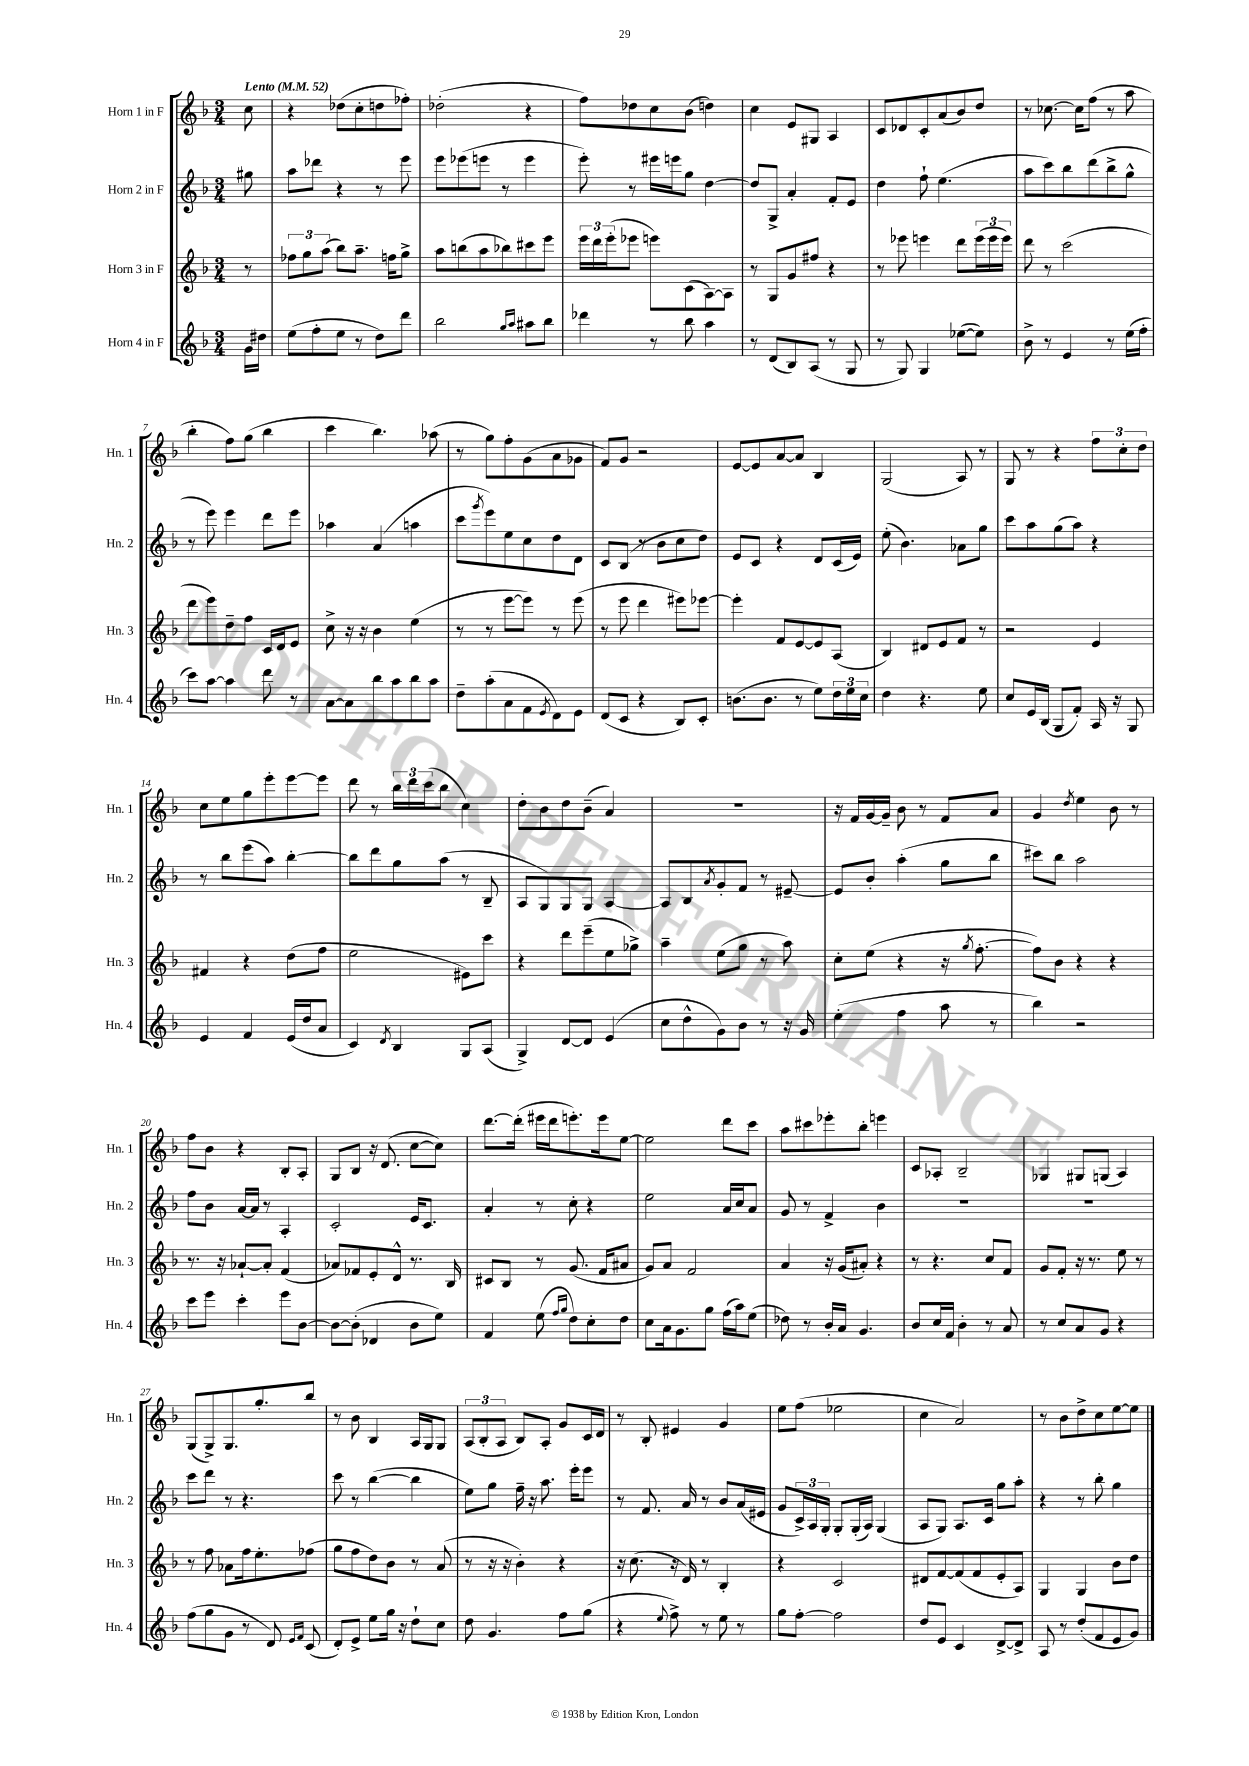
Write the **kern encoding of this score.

**kern	**kern	**kern	**kern
*part4	*part3	*part2	*part1
*staff4	*staff3	*staff2	*staff1
*I"Horn 4 in F	*I"Horn 3 in F	*I"Horn 2 in F	*I"Horn 1 in F
*I'Hn. 4	*I'Hn. 3	*I'Hn. 2	*I'Hn. 1
*clefG2	*clefG2	*clefG2	*clefG2
*k[b-]	*k[b-]	*k[b-]	*k[b-]
*M3/4	*M3/4	*M3/4	*M3/4
*MM52	*MM52	*MM52	*MM52
=	=	=	=
!	!	!	!LO:TX:a:B:t=Lento
16g\LL	8r	8gg#X\	8cc\
16dd#X\JJ	.	.	.
=1	=1	=1	=1
(8ee\L	12ff-X\L	8aa\L	4r
.	12gg\	.	.
8ff'\	.	8ddd-X\J	.
.	(12aa\J	.	.
8ee\J	8bb-\L)	4r	(8dd-X\L
8r	8.aa~\J	.	8cc'\
8dd\L)	.	8r	8ddn\
.	16ffn\KL	.	.
8ddd\J	8gg^\J	8eee\	8ff-X'\J)
=2	=2	=2	=2
2bb-\	8aa\L	8eee\L	(2dd-X'\
.	(8bbn\	(8eee-X\	.
.	8aa\	8eeen\J	.
.	8bb-X\)	8r	.
16qqgg/LL	.	.	.
16qqaa/JJ	.	.	.
8aa#X\L	8ccc#X\	4eee\	4r
8bb-\J	8eee\J	.	.
=3	=3	=3	=3
4ddd-X\	24eee\LL	8eee'\)	8ff\L)
.	24ddd\	.	.
.	(24eee'\J	.	.
.	8eee-X\J	8r	8dd-X\
8r	8eeen\L)	16eee#X\LL	8cc\
.	.	16eeen\J	.
8bb-\	(8c\	8gg\J	(8b-\J
4aa\	[8A\)	[4dd\	4ddn\)
.	8A\J]	.	.
=4	=4	=4	=4
8r	8r	8dd/L]	4cc\
(8d/L	8G/L	8G^/J	.
8B-/)	8g/	4a'/	8e/L
(8A/J	8ff#X/J	.	8G#X/J
8r	4r	8f'/L	4A/
8G/	.	8e/J	.
=5	=5	=5	=5
8r	8r	4dd\	8c/L
8G/)	8eee-X\	.	8d-X/
4G/	4eeen\	8ff`\	8c'/
.	.	(4.ee\	(8a/
([8ee-X\L	8ddd\L	.	8b-/)
8ee-\J])	(24eee\L	.	8dd/J
.	24eee\	.	.
.	24eee\JJ)	.	.
=6	=6	=6	=6
8b-^\	8ddd\	8aa\L	8r
8r	8r	8ccc\)	[8.cc-X\
4e/	(2ccc\	8bb-\	.
.	.	.	16cc-\KL]
.	.	(8ddd\	(8ff\J
8r	.	8bb-^\	8r
(16ee\LL	.	8gg^^\J	8aa\
16ff'\JJ	.	.	.
!!LO:LB:g=z
=7	=7	=7	=7
8ccc\L)	8ddd\L	8r	4bb-'\
[8aa\J	8eee\)	8eee\)	.
4aa\]	8dd~\	4eee\	8ff\L)
.	8ff\J	.	(8gg\J
8ddd\	16c/LL	8ddd\L	4bb-\
.	16d/J	.	.
8r	8e/J	8eee\J	.
=8	=8	=8	=8
[8a\L	8cc^\	4aa-X\	4ccc\
8a\]	16r	.	.
.	16r	.	.
8bb-\	4b-\	(4a/	4.bb-\)
8aa\	.	.	.
8bb-\	(4ee\	4aan\	.
8aa\J	.	.	(8aa-X\
=9	=9	=9	=9
8dd~\L	8r	8ccc\L	8r
.	.	8qggg/	.
(8aa'\	8r	8eee\)	8gg\L)
8a\	[8eee\L	8ee\	8ff'\
8f\	8eee\J])	8cc\	(8g\
8qe/	.	.	.
8d\)	8r	8dd\	8a\
8e\J	(8eee\	8d\J	8g-X\J
=10	=10	=10	=10
(8d/L	8r	8c/L	8f/L)
8c/J	8eee\	(8B-/J	8g/J
4r	4ddd\	8r	2r
.	.	8b-\L	.
8B-/L)	8eee#X\L)	8cc\	.
8c'/J	[8eee-X\J	8dd\J)	.
=11	=11	=11	=11
(8.bn\L	4eee-'\]	8e/L	[8e/L
.	.	8c/J	8e/]
8.b\J	.	.	.
.	8f/L	4r	[8a/
8r	[8e/	.	8a/J]
8ee\L)	8e/]	8d/L	4B-/
24dd\L	(8A/J	(16c/L	.
24ee\	.	.	.
.	.	16e/JJ)	.
24cc\JJ	.	.	.
=12	=12	=12	=12
4dd\	4B-/)	(8ee'\	(2G/
.	.	4.b-\)	.
4.r	8d#X/L	.	.
.	8e/	.	.
.	8f/J	8a-X\L	8A/)
8ee\	8r	8gg\J	8r
=13	=13	=13	=13
8cc/L	2r	8ccc\L	8G/
16e/L	.	8aa\	8r
(16B-/JJ	.	.	.
8G/L	.	(8gg\	4r
8f'/J)	.	8aa\J)	.
16A/	4e/	4r	12ff\L
16r	.	.	.
.	.	.	12cc'\
8G/	.	.	.
.	.	.	12dd\J
!!LO:LB:g=z
=14	=14	=14	=14
4e/	4f#X/	8r	8cc\L
.	.	8bb-\L	8ee\
4f/	4r	(8eee\	8gg\
.	.	8aa\J)	8eee'\
(16e/LL	(8dd\L	[4bb-'\	[8eee\
16dd/J	.	.	.
8a/J	8ff\J	.	8eee\J]
=15	=15	=15	=15
4c/)	2ee\	8bb-\L]	8ddd\
.	.	8ddd\	8r
8qd/	.	.	.
4B-/	.	8gg\	24bb-\LL
.	.	.	24ddd\
.	.	.	(24ccc\J
.	.	(8aa\J	8bb-\J
8G/L	8e#X\L)	8r	4cc\)
(8A/J	8ccc\J	8B-~/	.
=16	=16	=16	=16
4G^/)	4r	8A/L	8dd'\L
.	.	8G/)	8b-\
[8d/L	8ddd\L	8G/	8dd\
8d/J]	(8eee~\	8G/J	(8b-~\J
(4e/	8ee\	[4A/	4a/)
.	8gg-X^\J)	.	.
=17	=17	=17	=17
8cc\L	4aa~\	8A/L]	2.r
8dd^^\	.	8B-/	.
.	.	8qa/	.
8g\)	(8ee\L	8g'/	.
8b-\J	8gg\J	8f/J	.
8r	8r	8r	.
16r	8aa\)	[8e#X~/	.
16g/	.	.	.
=18	=18	=18	=18
(4ee'\	8cc'\L	8e#/L]	16r
.	.	.	16f/LL
.	(8ee\J	8b-'/J	[16g/
.	.	.	16g~/JJ]
4ff\	4r	(4aa'\	8b-\
.	.	.	8r
8aa\	16r	8gg\L	8f/L
.	8qgg/	.	.
.	[8.ff'\	.	.
8r	.	8bb-\J	8a/J
=19	=19	=19	=19
4bb-\)	8ff\L])	8ccc#X\L)	4g/
.	8b-\J	8bb-\J	.
.	.	.	8qdd/
2r	4r	2aa\	4ee\
.	4r	.	8b-\
.	.	.	8r
!!LO:LB:g=z
=20	=20	=20	=20
8ccc\L	8.r	8ff\L	8ff\L
8eee\J	.	8b-\J	8b-\J
.	16r	.	.
4ccc'\	[8a-X`/L	[16a/LL	4r
.	.	16a/JJ]	.
.	8a-'/J]	8r	.
8eee\L	(4f/	4A'/	8B-'/L
[8b-\J	.	.	8A'/J
=21	=21	=21	=21
8b-\L_	8a-X/L)	2c'/	8G/L
(8b-'\J]	8f-X/	.	8B-/J
4d-X/	8e'/	.	16r
.	.	.	(8.d/
.	8d^^/J	.	.
8b-\L	8.r	16e/KL	[8cc\L
.	.	8.c/J	.
8ee\J)	.	.	8cc\J])
.	16B-/	.	.
=22	=22	=22	=22
4f/	8c#X/L	4a'/	[8.ddd\L
.	8B-/J	.	.
.	.	.	(16ddd'\Jk]
(8ee\	8r	8r	16eee#X\LL
.	.	.	16ddd\J
16qqff/LL	.	.	.
16qqgg/JJ	.	.	.
8dd\L)	(8.g/	8cc'\	8.eeen'\)
8cc'\	.	4r	.
.	16f/KL	.	16eee\k
8dd\J	8a#X/J	.	[8ee\J
=23	=23	=23	=23
8cc\L	8g/L)	2ee\	2ee\]
16a\k	8a/J	.	.
8.g\	.	.	.
.	2f/	.	.
8gg\J	.	.	.
(16ff\LL	.	16a/LL	8ddd\L
16aa\J)	.	16cc/J	.
(8ee\J	.	8a/J	8ccc\J
=24	=24	=24	=24
8dd-X\)	4a/	8g/	8aa\L
8r	.	8r	8ccc#X\
16b-'/LL	16r	4f^/	8eee-X'\
16a/JJ	(16g/KL	.	.
4.g/	8a#X'/J)	.	8bb-'\J
.	4r	4b-\	4eeen\
=25	=25	=25	=25
8b-/L	8r	2.r	8c/L
16cc/L	4.r	.	8A-X'/J
16f/JJ	.	.	.
4b-'\	.	.	2B-~/
8r	8cc/L	.	.
8a/	8f/J	.	.
=26	=26	=26	=26
8r	8g/L	2.r	4G-X/
8cc/L	8f'/J	.	.
8a/	16r	.	8G#X/L
.	8.r	.	.
8g/J	.	.	(8Gn/J
4r	8ee\	.	4A/)
.	8r	.	.
!!LO:LB:g=z
=27	=27	=27	=27
(8ff\L	8r	8ccc\L	(8G/L
8gg\	8ff\	8ddd\J	8G^/)
8g\J	8a-X\L	8r	8.G/
8r	16ff\k	4.r	.
.	8.ee'\	.	8.gg'/
8d/)	.	.	.
16qqe/LL	.	.	.
16qqf/JJ	.	.	.
(8c/	(8ff-X\J	.	8bb-/J
=28	=28	=28	=28
8d'/L)	8gg\L	8ccc\	8r
8e^/J	8ff\	8r	8b-\
8ee\L	8dd\)	([4bb-\	4B-/
16gg\Jk	8b-\J	.	.
16r	.	.	.
8dd`\L	8r	4bb-\]	16A/LL
.	.	.	16G/J
8cc\J	(8a/	.	8G/J
=29	=29	=29	=29
8dd\	8r	8ee\L)	(12A/L
.	.	.	12B-'/
4.g/	16r	8gg\J	.
.	.	.	12A/J
.	16r	.	.
.	4b-'\)	16ff~\	8B-/L)
.	.	16r	.
.	.	8.aa\	8A'/J
8ff\L	4r	.	8g/L
.	.	16eee'\KL	.
(8gg\J	.	8eee\J	16c/L
.	.	.	16d/JJ
=30	=30	=30	=30
4r	16r	8r	8r
.	(8.cc\	.	.
.	.	8.f/	8B-'/
8qqee/	.	.	.
8ff^\)	16r	.	4e#X/
.	16d/)	16a/	.
8r	8r	8r	.
8ee\	4B-'/	8b-/L	4g/
8r	.	(16a/L	.
.	.	16e#X/JJ	.
=31	=31	=31	=31
8gg\L	4r	8g/L	8ee\L
[8ff'\J	.	24c^/L)	(8ff\J
.	.	24A/	.
.	.	24G'/JJ	.
2ff\]	2c/	8G'/L	2ee-X\
.	.	(16G'/L	.
.	.	16A/JJ)	.
.	.	(4G/	.
=32	=32	=32	=32
8dd/L	8d#X/L	8A/L	4cc\
8e/J	[8f/	8G/J)	.
4c/	(8f/]	8.A/L	2a/)
.	8f/	.	.
.	.	16c/Jk	.
[8d^/L	8e'/	8gg\L	.
8d^/J]	8A/J)	8aa'\J	.
=33	=33	=33	=33
8A/	4G/	4r	8r
8r	.	.	8b-\L
(8dd'/L	4G/	8r	8dd^\
8f/	.	8bb-'\	8cc\
8e/	8b-\L	4gg\	[8ee\
8g/J)	8dd\J	.	8ee\J]
==	==	==	==
*-	*-	*-	*-
